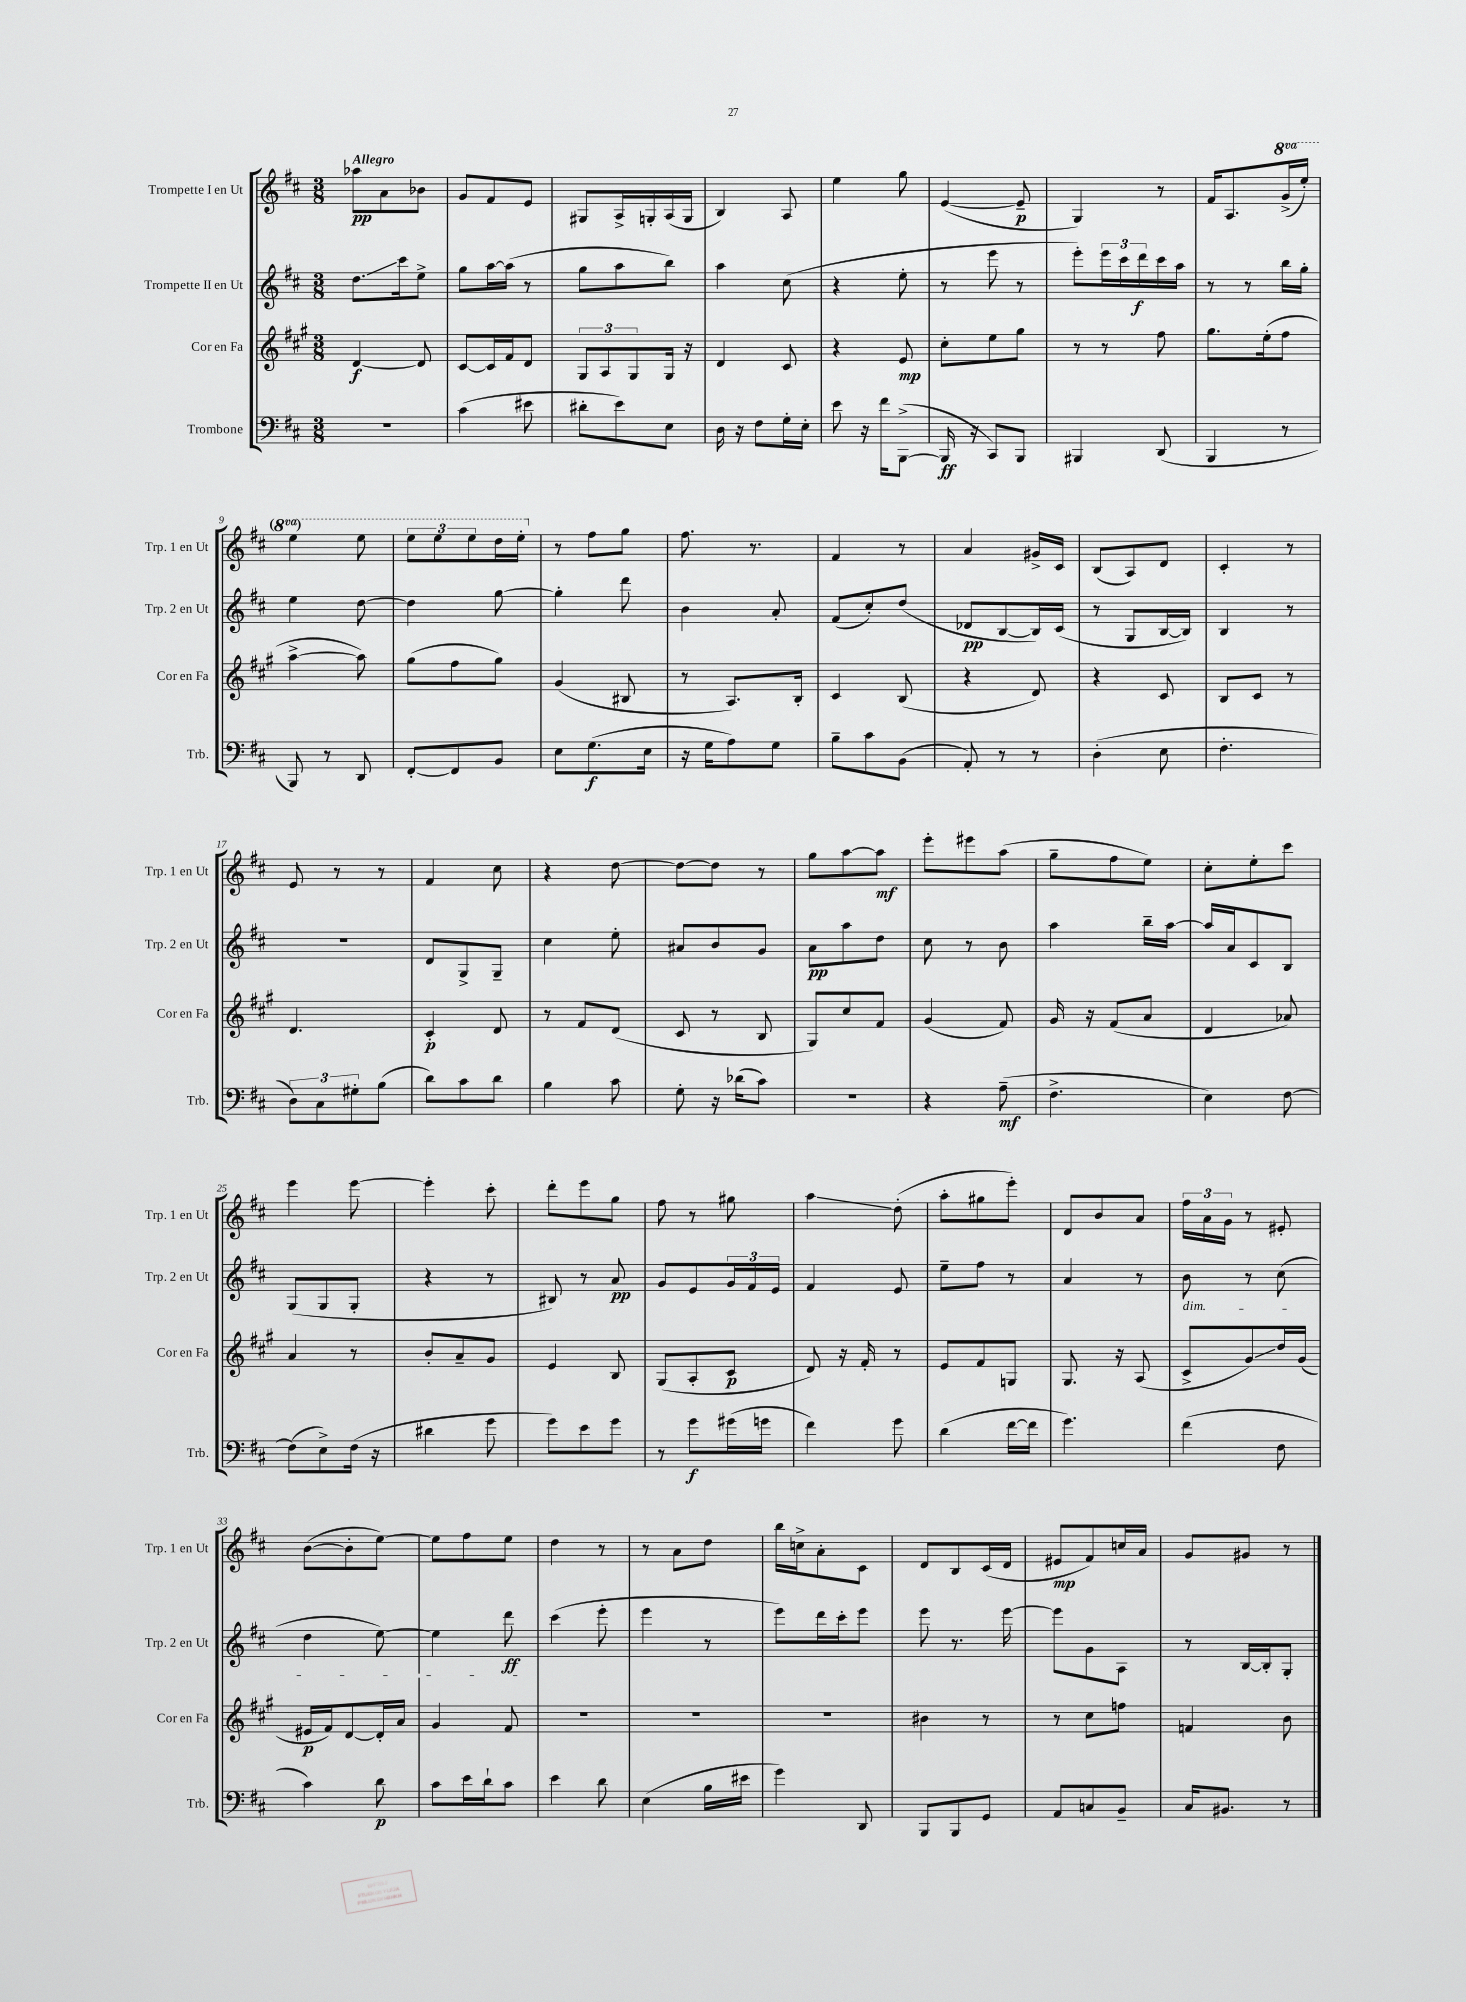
<<
\new StaffGroup <<
\new Staff = "s0" \with { instrumentName = "Trompette I en Ut" shortInstrumentName = "Trp. 1 en Ut" } {
    \clef treble \key d \major \numericTimeSignature \time 3/8 \set Staff.ottavationMarkups = #ottavation-simple-ordinals \tempo "Allegro"
    aes''8\pp a'8 bes'8 |
    g'8 fis'8 e'8 |
    gis8 a16-> g16-. a16( g16 |
    b4) a8 |
    e''4 g''8 |
    e'4~( e'8--\p |
    g4) r8 |
    fis'16 a8. \ottava #1 g''16->( e'''16-.) |
    e'''4 e'''8 |
    \tuplet 3/2 { e'''8 e'''8 e'''8 } d'''16 e'''16-. \ottava #0 |
    r8 fis''8 g''8 |
    fis''8. r8. |
    fis'4 r8 |
    a'4 gis'16-> cis'16 |
    b8( a8) d'8 |
    cis'4-. r8 |
    e'8 r8 r8 |
    fis'4 cis''8 |
    r4 d''8~ |
    d''8~ d''8 r8 |
    g''8 a''8~ a''8\mf |
    e'''8-. eis'''8 a''8( |
    g''8-- fis''8 e''8) |
    cis''8-. e''8-. cis'''8 |
    e'''4 e'''8~ |
    e'''4-. cis'''8-. |
    d'''8-. e'''8 g''8 |
    fis''8 r8 gis''8 |
    a''4\glissando d''8-.( |
    a''8-. gis''8 e'''8-.) |
    d'8 b'8 a'8 |
    \tuplet 3/2 { fis''16 a'16 g'16 } r8 eis'8-. |
    b'8~( b'8-. e''8~) |
    e''8 fis''8 e''8 |
    d''4 r8 |
    r8 a'8 d''8 |
    b''16 c''16-> a'8-. cis'8 |
    d'8 b8 cis'16( d'16 |
    eis'8\mp fis'8) c''16 a'16 |
    g'8 gis'8 r8 \bar "|." |
}
\new Staff = "s1" \with { instrumentName = "Trompette II en Ut" shortInstrumentName = "Trp. 2 en Ut" } {
    \clef treble \key d \major \numericTimeSignature \time 3/8
    d''8.\glissando cis'''16 e''8-> |
    g''8 a''16~ a''16( r8 |
    g''8 a''8 b''8) |
    a''4 cis''8( |
    r4 e''8-. |
    r8 e'''8 r8 |
    e'''8-.) \tuplet 3/2 { e'''16 cis'''16 d'''16\f } cis'''16 a''16 |
    r8 r8 b''16 g''16-. |
    e''4 d''8~ |
    d''4 g''8~ |
    g''4-. d'''8 |
    b'4 a'8-. |
    fis'8( cis''8-.) d''8( |
    des'8\pp b8~ b16) cis'16( |
    r8 g8 b16~ b16) |
    b4 r8 |
    R4. |
    d'8 g8-> g8-- |
    cis''4 e''8-. |
    ais'8 b'8 g'8 |
    a'8\pp a''8 d''8 |
    cis''8 r8 b'8 |
    a''4 b''16-- a''16~ |
    a''16 a'16 cis'8 b8 |
    g8( g8 g8-. |
    r4 r8 |
    bis8) r8 a'8\pp |
    g'8 e'8 \tuplet 3/2 { g'16 fis'16 e'16 } |
    fis'4 e'8 |
    e''8-- fis''8 r8 |
    a'4 r8 |
    b'8\dim r8 cis''8( |
    d''4 e''8~) |
    e''4 d'''8\ff\! |
    cis'''4( e'''8-. |
    e'''4 r8 |
    e'''8) d'''16 cis'''16-. e'''8 |
    e'''8 r8. e'''16~ |
    e'''8 g'8 a8 |
    r8 b16~ b16-. g8-. \bar "|." |
}
\new Staff = "s2" \with { instrumentName = "Cor en Fa" shortInstrumentName = "Cor en Fa" } {
    \clef treble \key a \major \numericTimeSignature \time 3/8
    d'4~\f d'8 |
    cis'8~ cis'16 fis'16 d'8 |
    \tuplet 3/2 { gis8 a8 gis8 } gis16 r16 |
    d'4 cis'8 |
    r4 e'8\mp |
    cis''8-. e''8 gis''8 |
    r8 r8 fis''8 |
    gis''8. e''16-.( fis''8 |
    a''4~-> a''8) |
    gis''8( fis''8 gis''8) |
    gis'4( bis8 |
    r8 a8.) b16-. |
    cis'4 b8( |
    r4 d'8) |
    r4 cis'8 |
    b8 cis'8 r8 |
    d'4. |
    cis'4-.\p d'8 |
    r8 fis'8 d'8( |
    cis'8 r8 b8 |
    gis8) cis''8 fis'8 |
    gis'4( fis'8) |
    gis'16 r16 fis'8( a'8 |
    d'4 aes'8) |
    a'4 r8 |
    b'8-. a'8-- gis'8 |
    e'4 b8 |
    gis8( a8-. cis'8\p |
    d'8) r16 fis'16-. r8 |
    e'8 fis'8 g8 |
    gis8. r16 a8( |
    cis'8-> gis'8\glissando) d''16 gis'16( |
    eis'16\p fis'16) d'8~ d'16-. a'16 |
    gis'4 fis'8 |
    R4. |
    R4. |
    R4. |
    bis'4 r8 |
    r8 cis''8 f''8 |
    f'4 b'8 \bar "|." |
}
\new Staff = "s3" \with { instrumentName = "Trombone" shortInstrumentName = "Trb." } {
    \clef bass \key d \major \numericTimeSignature \time 3/8
    R4. |
    cis'4( eis'8 |
    dis'8-. e'8) e8 |
    d16 r16 fis8 g16-. e16-. |
    e'8 r16 fis'16 b,,8~->( |
    b,,16\ff r16 cis,8) b,,8 |
    bis,,4 d,8( |
    b,,4 r8 |
    b,,8) r8 d,8 |
    fis,8~-. fis,8 b,8 |
    e8 g8.\f( e16 |
    r16 g16 a8) g8 |
    b8-- cis'8 b,8( |
    a,8-.) r8 r8 |
    d4-.( e8 |
    fis4.-. |
    \tuplet 3/2 { d8) cis8 gis8-. } b8( |
    d'8) cis'8 d'8 |
    b4 cis'8 |
    g8-. r16 des'16( cis'8) |
    R4. |
    r4 a8--\mf( |
    fis4.-> |
    e4) fis8~ |
    fis8( e8->) fis16( r16 |
    dis'4 g'8 |
    g'8) e'8 g'8 |
    r8 g'8\f gis'16( g'16 |
    fis'4) g'8 |
    d'4( fis'16~ fis'16 |
    g'4.) |
    fis'4( fis8 |
    cis'4) d'8\p |
    cis'8 e'16 d'16-! cis'8 |
    e'4 d'8 |
    e4( b16 eis'16 |
    g'4) d,8 |
    b,,8 b,,8 g,8 |
    a,8 c8 b,8-- |
    cis16 bis,8. r8 \bar "|." |
}
>>
>>
